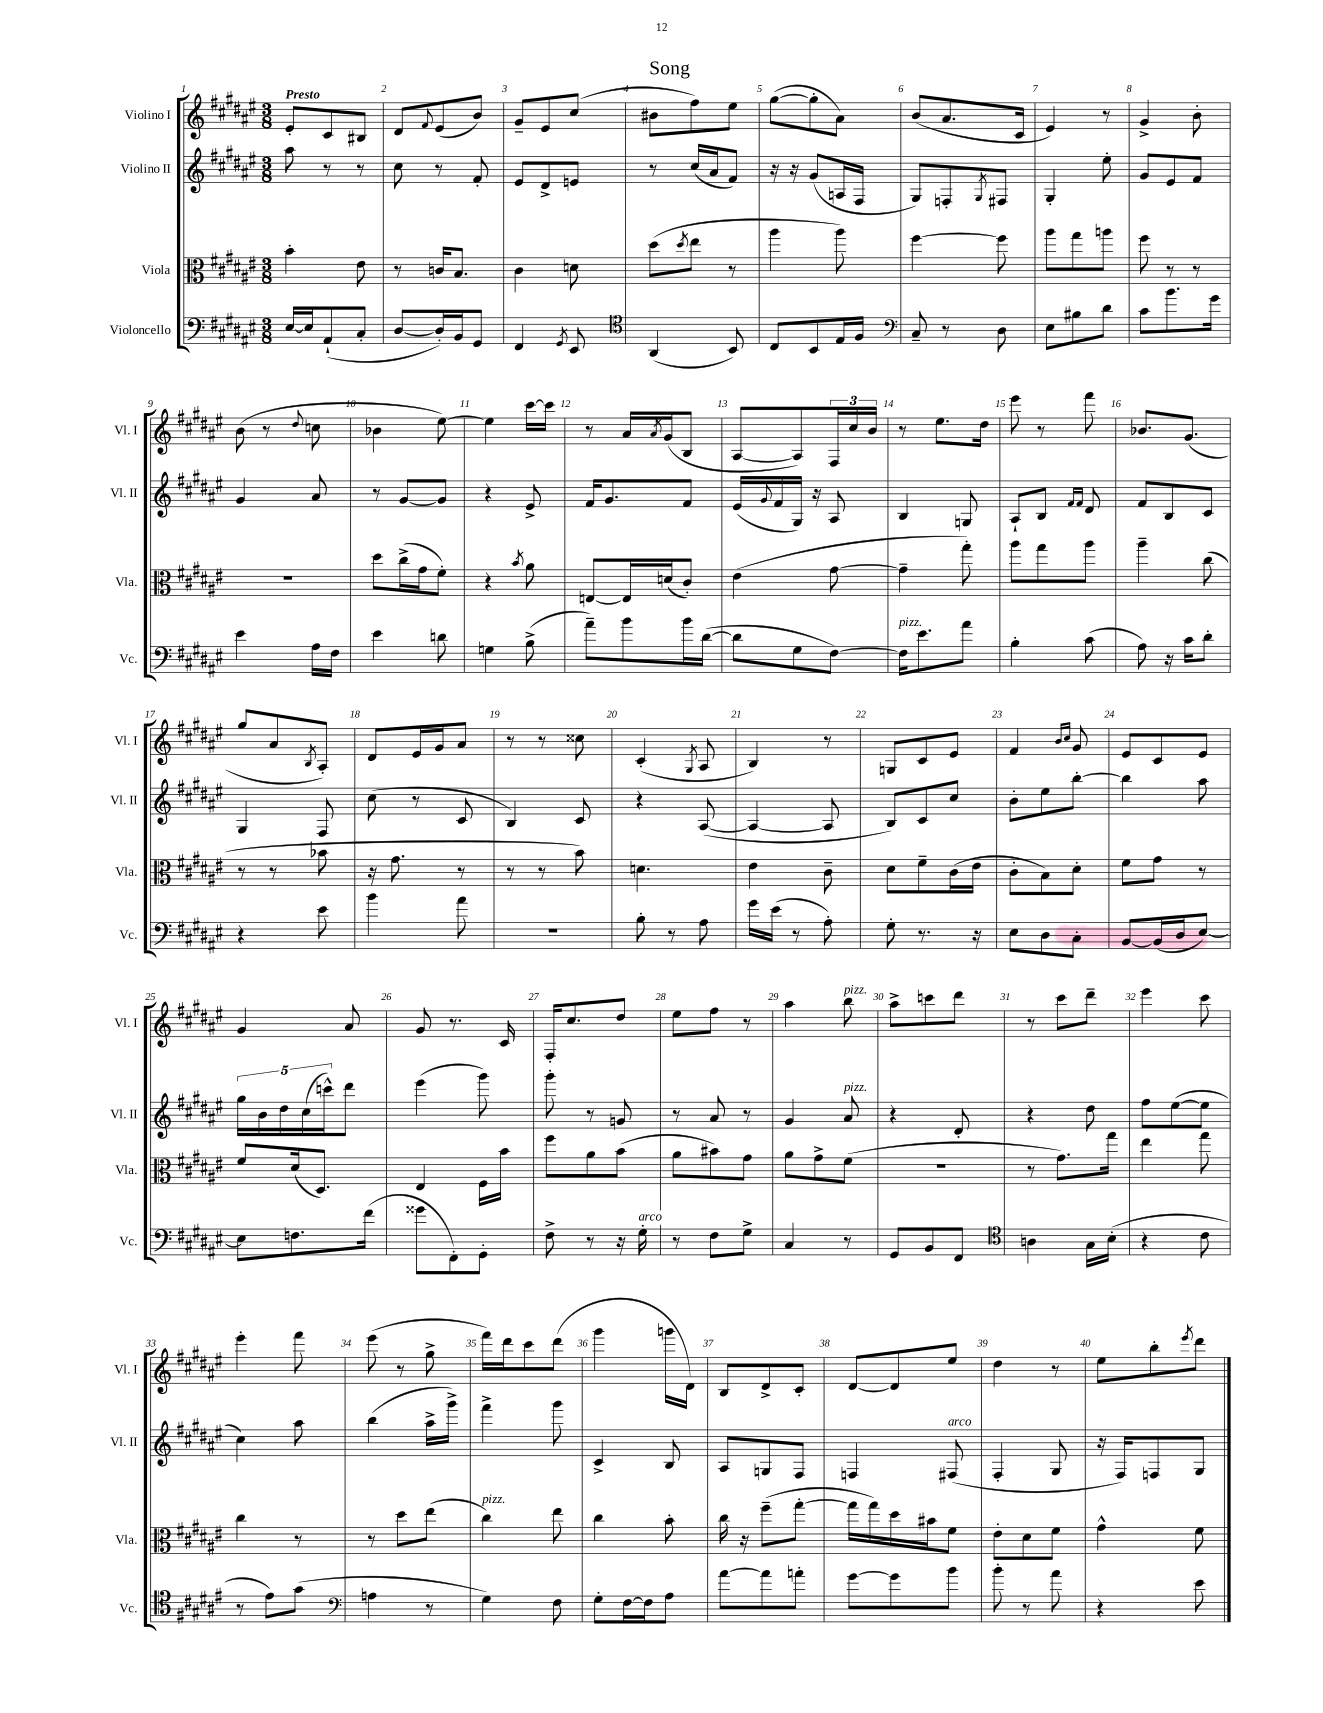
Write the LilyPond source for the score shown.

\header { title = "Song" }
<<
\new StaffGroup <<
\new Staff = "s0" \with { instrumentName = "Violino I" shortInstrumentName = "Vl. I" } {
    \clef treble \key fis \major \numericTimeSignature \time 3/8 \tempo "Presto"
    eis'8-. cis'8 bis8 |
    dis'8 \appoggiatura { fis'8 } eis'8( b'8) |
    gis'8-- eis'8 cis''8( |
    bis'8 fis''8) eis''8 |
    gis''8~( gis''8-. ais'8) |
    b'8( ais'8. cis'16 |
    eis'4) r8 |
    gis'4-> b'8-. |
    b'8( r8 \appoggiatura { dis''8 } c''8 |
    bes'4 eis''8~) |
    eis''4 cis'''16~ cis'''16 |
    r8 ais'16 \acciaccatura { ais'8 } gis'16( b8 |
    ais8~ ais8) \tuplet 3/2 { fis16 cis''16 b'16 } |
    r8 eis''8. dis''16 |
    eis'''8 r8 fis'''8 |
    bes'8. gis'8.( |
    gis''8 ais'8 \acciaccatura { b8 } ais8-.) |
    dis'8 eis'16 gis'16 ais'8 |
    r8 r8 cisis''8 |
    cis'4-.( \acciaccatura { gis8 } ais8 |
    b4) r8 |
    g8 cis'8 eis'8 |
    fis'4 \grace { b'16 cis''16 } gis'8 |
    eis'8 cis'8 eis'8 |
    gis'4 ais'8 |
    gis'8 r8. cis'16 |
    fis16-. cis''8. dis''8 |
    eis''8 fis''8 r8 |
    ais''4 b''8^\markup { \italic "pizz." } |
    ais''8-> c'''8 dis'''8 |
    r8 cis'''8 dis'''8-- |
    eis'''4 cis'''8 |
    eis'''4-. fis'''8 |
    eis'''8( r8 gis''8-> |
    fis'''16) dis'''16 cis'''8 dis'''8( |
    gis'''4 g'''16 dis'16) |
    b8 dis'8-> cis'8-. |
    dis'8~ dis'8 eis''8 |
    dis''4 r8 |
    eis''8 b''8-. \acciaccatura { eis'''8 } dis'''8 \bar "|." |
}
\new Staff = "s1" \with { instrumentName = "Violino II" shortInstrumentName = "Vl. II" } {
    \clef treble \key fis \major \numericTimeSignature \time 3/8
    ais''8 r8 r8 |
    cis''8 r8 fis'8-. |
    eis'8 dis'8-> e'8 |
    r8 cis''16( ais'16 fis'8) |
    r16 r16 gis'8( a16 fis16 |
    gis8) f8-. \acciaccatura { gis8 } fis8 |
    gis4-. eis''8-. |
    gis'8 eis'8 fis'8 |
    gis'4 ais'8 |
    r8 gis'8~ gis'8 |
    r4 eis'8-> |
    fis'16 gis'8. fis'8 |
    eis'16( \appoggiatura { gis'8 } fis'16 gis16) r16 ais8 |
    b4 g8 |
    ais8-! b8 \grace { fis'16 fis'16 } dis'8 |
    fis'8 b8 cis'8 |
    gis4 fis8 |
    cis''8( r8 cis'8 |
    b4) cis'8 |
    r4 ais8~( |
    ais4~ ais8 |
    b8) cis'8 cis''8 |
    b'8-. eis''8 b''8~-. |
    b''4 ais''8 |
    \tuplet 5/4 { gis''16 b'16 dis''16 cis''16( c'''16-^) } dis'''8 |
    eis'''4( gis'''8) |
    gis'''8-. r8 g'8 |
    r8 ais'8 r8 |
    gis'4 ais'8^\markup { \italic "pizz." } |
    r4 dis'8-. |
    r4 dis''8 |
    fis''8 eis''8~( eis''8 |
    cis''4) ais''8 |
    b''4( ais''16-> gis'''16->) |
    fis'''4-> gis'''8 |
    cis'4-> b8 |
    ais8 g8 fis8 |
    f4 fis8^\markup { \italic "arco" }( |
    fis4-. gis8 |
    r16 fis16) f8 gis8 \bar "|." |
}
\new Staff = "s2" \with { instrumentName = "Viola" shortInstrumentName = "Vla." } {
    \clef alto \key fis \major \numericTimeSignature \time 3/8
    b'4-. eis'8 |
    r8 c'16 b8. |
    cis'4 d'8 |
    dis''8( \acciaccatura { dis''8 } eis''8 r8 |
    ais''4 ais''8) |
    fis''4~ fis''8 |
    ais''8 gis''8 a''8 |
    fis''8 r8 r8 |
    R4. |
    dis''8 cis''16->( gis'16 fis'8-.) |
    r4 \acciaccatura { b'8 } ais'8 |
    e8~ e16 d'16( cis'8-.) |
    eis'4( gis'8~ |
    gis'4-- gis''8-.) |
    ais''8 gis''8 ais''8 |
    ais''4-- cis''8( |
    r8 r8 bes'8 |
    r16 gis'8. r8 |
    r8 r8 b'8) |
    d'4. |
    eis'4 cis'8-- |
    dis'8 fis'8-- cis'16( eis'16 |
    cis'8-. b8) dis'8-. |
    fis'8 gis'8 r8 |
    fis'8 dis'16( dis8.) |
    eis4 fis16 b'16 |
    fis''8 ais'8 b'8( |
    ais'8 bis'8) gis'8 |
    ais'8 gis'8-> fis'8( |
    R4. |
    r8 gis'8.) gis''16 |
    eis''4 gis''8 |
    cis''4 r8 |
    r8 dis''8 eis''8( |
    cis''4^\markup { \italic "pizz." }) eis''8 |
    cis''4 b'8-. |
    cis''16 r16 fis''8--( gis''8~-. |
    gis''16 gis''16) dis''16 bis'16 fis'8 |
    eis'8-. dis'8 fis'8 |
    gis'4-^ fis'8 \bar "|." |
}
\new Staff = "s3" \with { instrumentName = "Violoncello" shortInstrumentName = "Vc." } {
    \clef bass \key fis \major \numericTimeSignature \time 3/8
    eis16~ eis16 ais,8-!( cis8-. |
    dis8~ dis16-.) b,16 gis,8 |
    fis,4 \acciaccatura { gis,8 } eis,8 |
    \clef tenor ais,4( b,8) |
    cis8 b,8 eis16 fis16 |
    \clef bass cis8-- r8 dis8 |
    eis8 bis8 dis'8 |
    cis'8 b'8. gis'16 |
    eis'4 ais16 fis16 |
    eis'4 d'8 |
    g4 b8->( |
    ais'8--) b'8 b'16 dis'16~( |
    dis'8 gis8 fis8~) |
    fis16^\markup { \italic "pizz." } eis'8. ais'8 |
    b4-. cis'8( |
    ais8) r16 cis'16 dis'8-. |
    r4 eis'8 |
    b'4 ais'8 |
    R4. |
    b8-. r8 ais8 |
    gis'16 eis'16( r8 ais8-.) |
    gis8-. r8. r16 |
    eis8 dis8 cis8-. |
    b,8~ b,16( dis16 eis8~) |
    eis8 f8. fis'16( |
    gisis'8 fis,8-.) gis,8-. |
    fis8-> r8 r16 gis16-.^\markup { \italic "arco" } |
    r8 fis8 gis8-> |
    cis4 r8 |
    gis,8 b,8 fis,8 |
    \clef tenor a4 gis16 b16-.( |
    r4 cis'8 |
    r8 eis'8) gis'8( |
    \clef bass a4 r8 |
    gis4) fis8 |
    gis8-. fis16~ fis16 ais8 |
    ais'8~ ais'8 a'8-. |
    gis'8~ gis'8 b'8 |
    b'8-. r8 ais'8 |
    r4 eis'8 \bar "|." |
}
>>
>>
\layout { \context { \Score \override BarNumber.break-visibility = ##(#f #t #t) barNumberVisibility = #all-bar-numbers-visible } }
